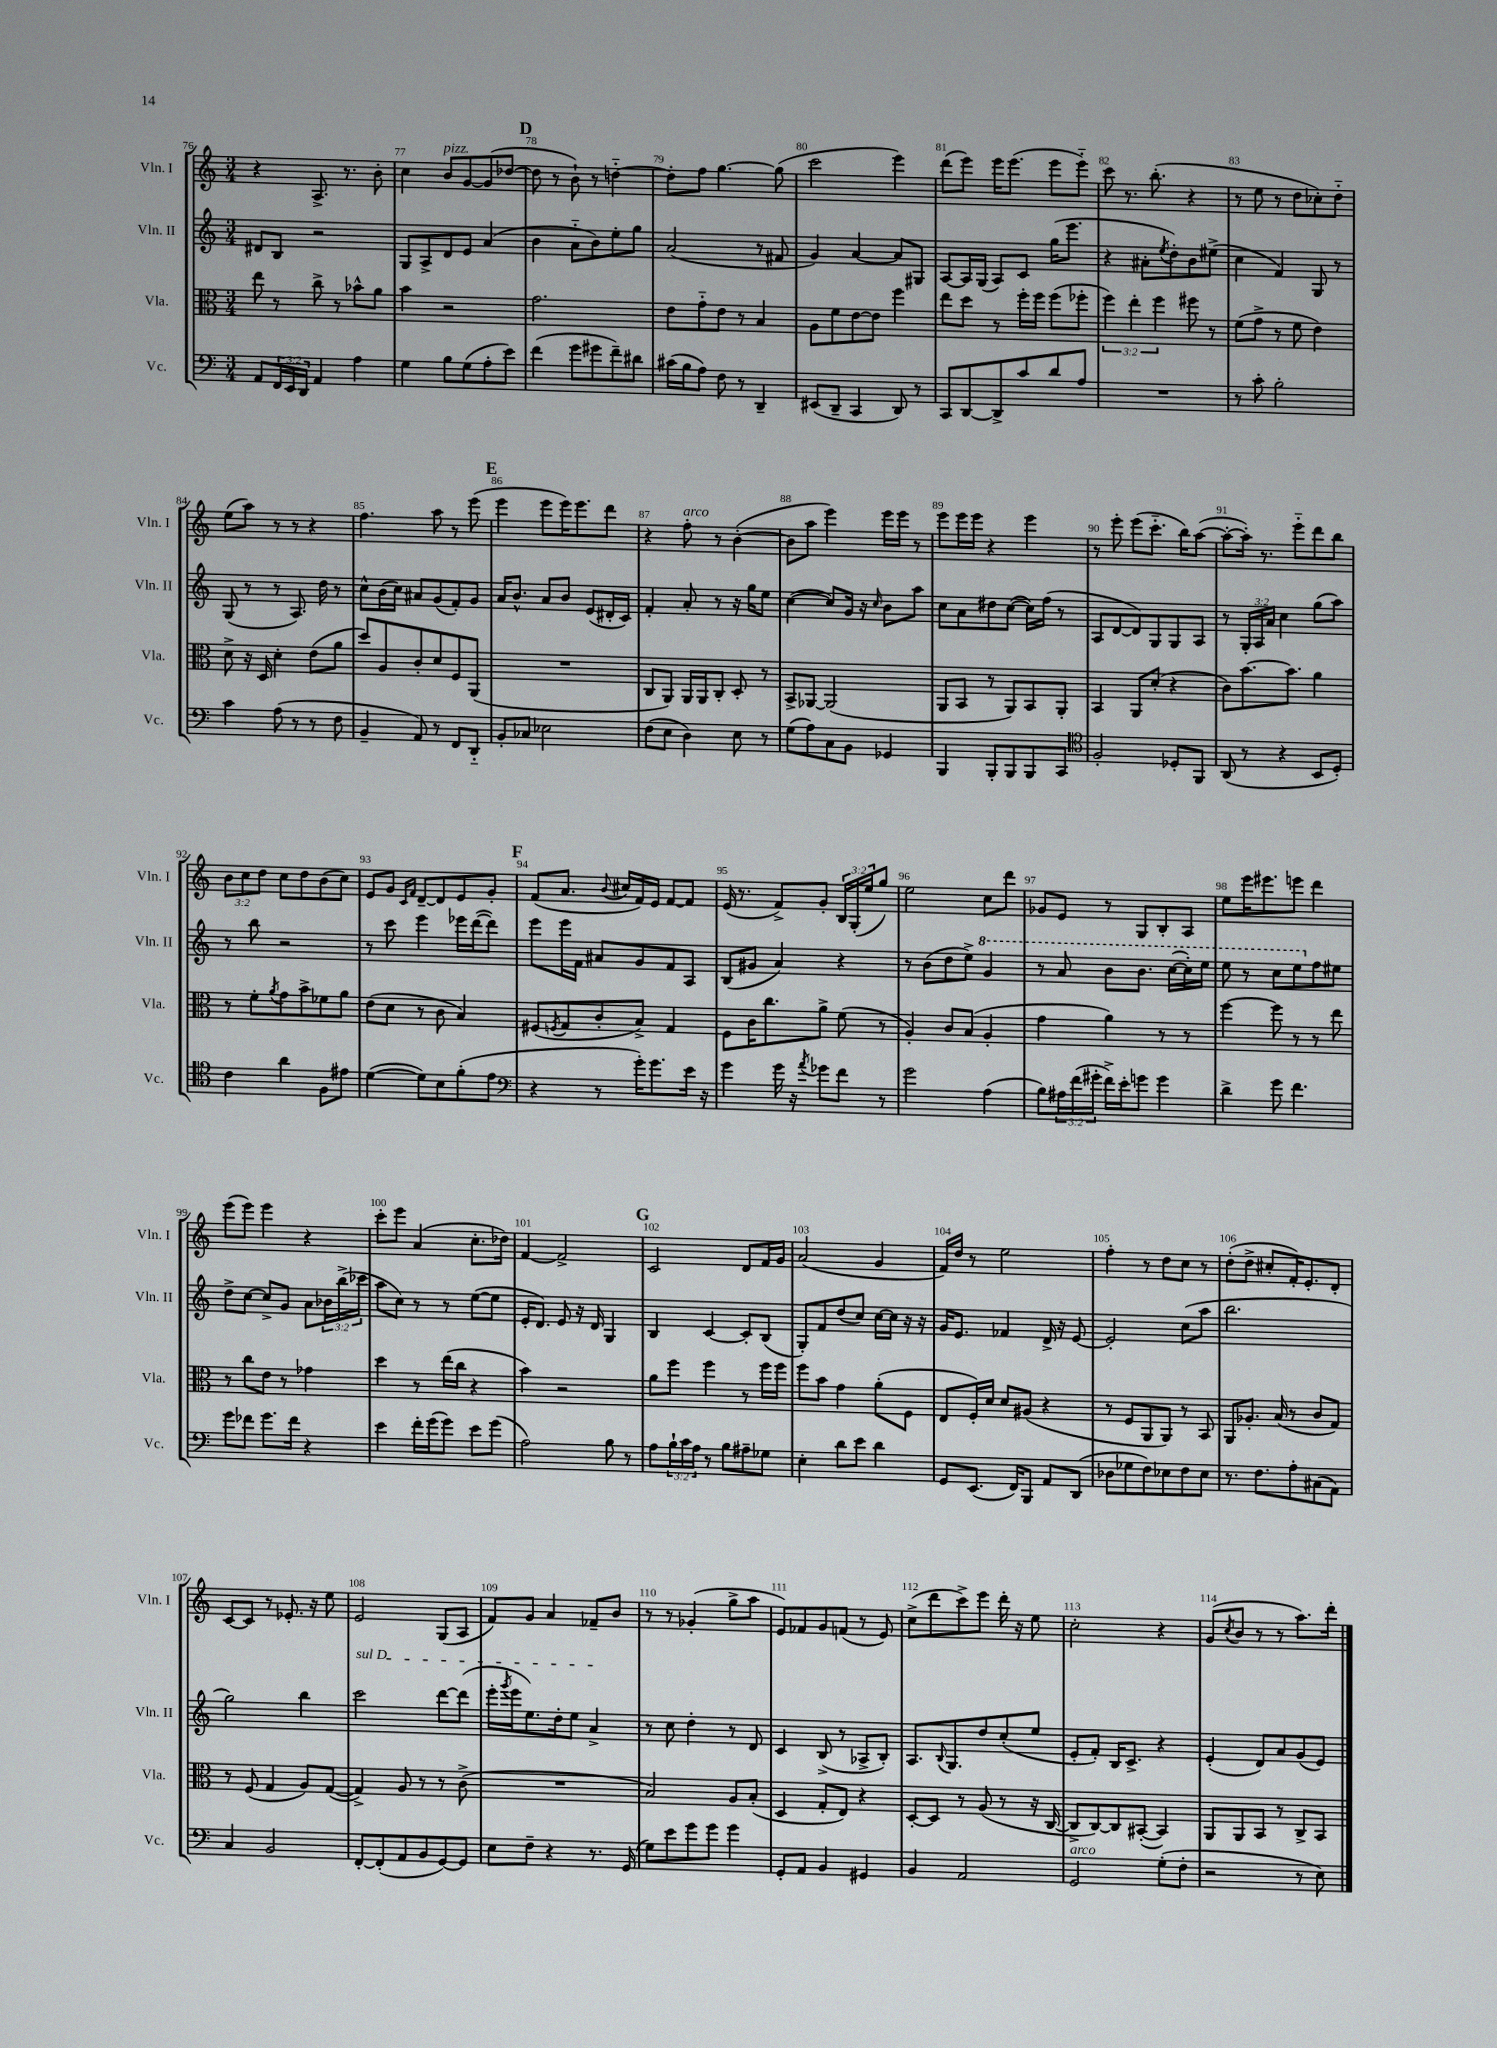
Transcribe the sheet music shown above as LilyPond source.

<<
\new StaffGroup <<
\new Staff = "s0" \with { instrumentName = "Vln. I" shortInstrumentName = "Vln. I" } {
    \clef treble \key c \major \numericTimeSignature \time 3/4 \override Staff.TupletNumber.text = #tuplet-number::calc-fraction-text
    r4 a8.-> r8. b'8-. |
    c''4 b'8^\markup { \italic "pizz." } g'8~ g'8( des''8~ |
    \mark \markup { \bold "D" } des''8 r8 b'8-!) r8 d''4~-_ |
    d''8-. f''8 g''4.~ g''8( |
    c'''2 e'''4) |
    d'''8( e'''8) e'''16 e'''8.( e'''8 e'''8-_) |
    c'''8 r8. b''8.-.( r4 |
    r8 e''8 r8 d''8 ces''8-.) d''8-_ |
    e''8( a''8) r8 r8 r4 |
    f''4. a''8 r8 e'''8( |
    \mark \markup { \bold "E" } e'''4 e'''8 e'''16) e'''8. d'''8 |
    r4 f''8-.^\markup { \italic "arco" } r8 b'4~-.( |
    b'8 a''8 e'''4) e'''16 e'''16 r8 |
    e'''8 e'''16 e'''16 r4 e'''4 |
    r8 e'''8-. e'''8( c'''8.-_ b''16) a''8~( |
    a''8~-. a''16-.) r8. e'''8-_ d'''8 b''8 |
    \tuplet 3/2 { b'8 c''8 d''8 } c''8 d''8 b'8( c''8) |
    e'8 g'8 \grace { c'16 f'16 } d'8~-- d'8 e'8 g'8-. |
    \mark \markup { \bold "F" } f'8( a'8. \appoggiatura { b'8 } cis''16 f'16) e'16 f'8~ f'8 |
    e'16( r8. f'8->) g'8-. \tuplet 3/2 { b16 g16-.( e''16 } g''8) |
    e''2 c''8 d'''8 |
    ges'8 e'8 r8 g8 b8-. a8 |
    e''8 e'''16 eis'''8. e'''8 d'''4 |
    e'''8( e'''8) e'''4 r4 |
    c'''8-. e'''8 a'4( c''8.-. des''16) |
    f'4~ f'2-> |
    \mark \markup { \bold "G" } c'2 d'8 f'16 g'16 |
    a'2( g'4 |
    f'16) d''16 r8 e''2 |
    f''4-. r8 d''8 c''8 r8 |
    d''8-.( d''8-> cis''8-. f'16-.) e'8.-. d'8-. |
    c'8~ c'8 r8 ees'8.-. r16 e''8 |
    e'2 g8( a8 |
    f'8) g'8 a'4 fes'8-- b'8 |
    r8 r8 ges'4-.( g''8-> a''8 |
    e'8) fes'8 g'8 f'8( r8 e'8) |
    c''8->( d'''8 c'''8->) e'''8 d'''16-. r16 e''8 |
    c''2-. r4 |
    g'8( \acciaccatura { c''8 } b'8 r8 r8 a''8.) d'''16-. \bar "|." |
}
\new Staff = "s1" \with { instrumentName = "Vln. II" shortInstrumentName = "Vln. II" } {
    \clef treble \key c \major \numericTimeSignature \time 3/4 \override Staff.TupletNumber.text = #tuplet-number::calc-fraction-text
    dis'8 b8 r2 |
    g8 a8-> d'8 e'8 a'4( |
    \mark \markup { \bold "D" } b'4 a'8-_ b'8) e''8-. g''8 |
    a'2( r8 fis'8 |
    g'4) a'4~ a'8 gis8 |
    a8~ a16 g16( a8) c'8 g''16( e'''8. |
    r4 ais'8-. \acciaccatura { e''8 } d''8-.) b'8 eis''8->( |
    c''4 f'4) g8 r8 |
    g8( r8 r8 a8.) d''16 r8 |
    c''8-^ b'16( c''16) ais'8 g'8( f'8-.) g'8 |
    \mark \markup { \bold "E" } a'16 b'8.-^ a'8 b'8 e'8( dis'16-. c'16) |
    f'4-. a'8-. r8 r16 g''16 e''8 |
    c''4~( c''8) g'16 r16 \grace { c''16 } b'8 a''8 |
    c''8 a'8 dis''8 c''8~( c''16) f''16( r8 |
    a8 d'8~ d'8) g8 g8 a8 |
    r8 \tuplet 3/2 { g16-. a16 a'16 } c''4 g''8( a''8) |
    r8 b''8 r2 |
    r8 c'''8 e'''4 ees'''16 d'''16~( d'''8) |
    \mark \markup { \bold "F" } e'''8 e'''16 f'16 ais'8 g'8 f'8 a8 |
    b8( gis'8 a'4) r4 |
    r8 b'8( d''8 e''8->) \ottava #1 g''4 |
    r8 a''8 b''8 b''8. c'''16~( c'''16-.) e'''16 |
    e'''8 r8 c'''8 e'''8 \ottava #0 f''8 eis''8 |
    d''8-> c''8~ c''8-> g'8 a'8 \tuplet 3/2 { bes'16 b''16->( ces'''16 } |
    a''8 c''8) r8 r8 e''8~( e''8 |
    e'16-. d'8.) e'8 r16 d'16 g4 |
    \mark \markup { \bold "G" } b4 c'4~ c'8-. b8( |
    g8-.) f'8 d''8( c''8) c''16~ c''16 r16 r16 |
    g'16 e'8. fes'4 d'16-> r16 e'8~ |
    e'2-. c''8( a''8 |
    b''2. |
    g''2) b''4 |
    \once \override TextSpanner.bound-details.left.text = \markup { \italic "sul D" } c'''2\startTextSpan d'''8~ d'''8( |
    e'''16-. \acciaccatura { g'''8 } e'''16 e''8.) d''16-. e''8 a'4->\stopTextSpan |
    r8 c''8 d''4-. r8 d'8 |
    c'4 b8->( r8 aes8-> b8-.) |
    a8. \appoggiatura { b8 } g8. d''8 c''8-.( e''8 |
    e'8-. f'8-.) b16 c'8.-> r4 |
    e'4-.( d'8) a'8 g'8( e'8) \bar "|." |
}
\new Staff = "s2" \with { instrumentName = "Vla." shortInstrumentName = "Vla." } {
    \clef alto \key c \major \numericTimeSignature \time 3/4 \override Staff.TupletNumber.text = #tuplet-number::calc-fraction-text
    e''8 r8 c''8-> r8 bes'8-^ a'8 |
    b'4 r2 |
    \mark \markup { \bold "D" } g'2. |
    e'8 g'8-_ e'8 r8 b4 |
    a8 f'8 e'8~ e'8 f''4 |
    e''8 d''8 r8 f''16-. f''16 f''8( fes''8-. |
    \tuplet 3/2 { f''4) e''4-. f''4 } fis''8 r8 |
    f'8( g'8-> r8 f'8 e'4) |
    d'8-> r16 d16 d'4-. e'8( a'8 |
    d''8) a8 c'8-. d'8 f8 a,8( |
    \mark \markup { \bold "E" } R2. |
    c8 a,8) a,16 a,16 c8-. d8-. r8 |
    b,8-> aes,8~ aes,2( |
    a,8 b,8 r8 a,8) b,8 a,8-. |
    b,4 a,8 d'8-.( r4 |
    c'8) b'8.~ b'8. a'4 |
    r8 f'8-. \acciaccatura { a'8 } g'8 b'8-> fes'8 a'8 |
    e'8( d'8 r8 c'8 b4) |
    \mark \markup { \bold "F" } fis8( \acciaccatura { f8 } g8 c'8-. b8->) g4 |
    f8 c'16 c''8. a'8-> f'8( r8 |
    a4-.) c'8 b8( a4-. |
    g'4 a'4) r8 r8 |
    f''4~ f''8 r8 r8 e''8 |
    r8 c''8 e'8 r8 ges'4 |
    d''4 r8 e''16( c''16 r4 |
    b'4) r2 |
    \mark \markup { \bold "G" } a'8 f''8 f''4 r8 f''16 f''16 |
    f''8 b'8 g'4 a'8-.( f8 |
    e8 f16-.) d'16 d'8 ais8( r4 |
    r8 f8 a,8 a,8) r8 b,8 |
    a,8 aes8.-. b16( r8 c'8 g8) |
    r8 f8( g4 a8) g8~( |
    g4->) a8 r8 r8 c'8->( |
    R2. |
    b2) a8 b8-.( |
    d4 g8-. e8) r4 |
    d8~-. d8 r8 a8( r8 r16 c16~ |
    c8-> c8~) c8 bis,8~-.( bis,4) |
    a,8 a,8 b,8 r8 c8-> b,8 \bar "|." |
}
\new Staff = "s3" \with { instrumentName = "Vc." shortInstrumentName = "Vc." } {
    \clef bass \key c \major \numericTimeSignature \time 3/4 \override Staff.TupletNumber.text = #tuplet-number::calc-fraction-text
    a,8 \tuplet 3/2 { f,16 e,16 d,16 } a,4 a4 |
    g4 b8 g8( a8-. e'8) |
    \mark \markup { \bold "D" } f'4( g'8 gis'8 f'8--) dis'8 |
    cis'16( b16 a8) f8 r8 d,4-- |
    eis,8( d,8-- c,4 d,8) r8 |
    c,8 d,8~ d,8-> c'8 d'8 a8 |
    R2. |
    r8 c'8-. b2-. |
    c'4 a8( r8 r8 f8 |
    b,4-- a,8) r8 f,8 d,8-_ |
    \mark \markup { \bold "E" } b,8-. ces8 ees2 |
    f8( e8 d4) e8 r8 |
    g8( a8) c8 b,8 ges,4 |
    b,,4 b,,8-. b,,8 b,,8 c,8 |
    \clef tenor f2-. des8-. f,8 |
    a,8( r8 r4 b,8 d8-.) |
    c'4 a'4 f8 eis'8 |
    d'4~( d'8) b8 f'8-.( e'8 |
    \mark \markup { \bold "F" } \clef bass r4 r8 g'16-.) g'8. e'16 r16 |
    g'4 g'16 r16 \acciaccatura { a'8 } ges'8 f'8 r8 |
    g'2 a4( |
    b8) \tuplet 3/2 { ais16 f'16( gis'16-. } f'16->) e'16-. g'8 g'4 |
    d'4-> g'8 f'4. |
    g'8 fes'8 g'8. fes'16 r4 |
    e'4 f'16-. g'16( g'8) e'8 g'8( |
    a2) b8 r8 |
    \mark \markup { \bold "G" } a8 \tuplet 3/2 { b16-! c'16 a16 } r8 b8 ais8-- ges8 |
    e4-. d'8 e'8 d'4 |
    g,8 e,8.( f,16) b,,8 a,8 d,8( |
    des8 ges8 f8) ees8 f8 ees8 |
    r8. f8. a8-. cis8( a,8) |
    c4 b,2 |
    f,8~-. f,8-.( a,8 b,8 g,8~) g,8 |
    e8 f8-- r4 r8. g,16( |
    g8) e'8 g'8 g'8 g'4 |
    g,8-. a,8 b,4 gis,4 |
    b,4 a,2 |
    g,2^\markup { \italic "arco" } g8-.( f8-. |
    r2 r8 e8) \bar "|." |
}
>>
>>
\layout { \context { \Score currentBarNumber = #76 \override BarNumber.break-visibility = ##(#f #t #t) barNumberVisibility = #all-bar-numbers-visible } }
